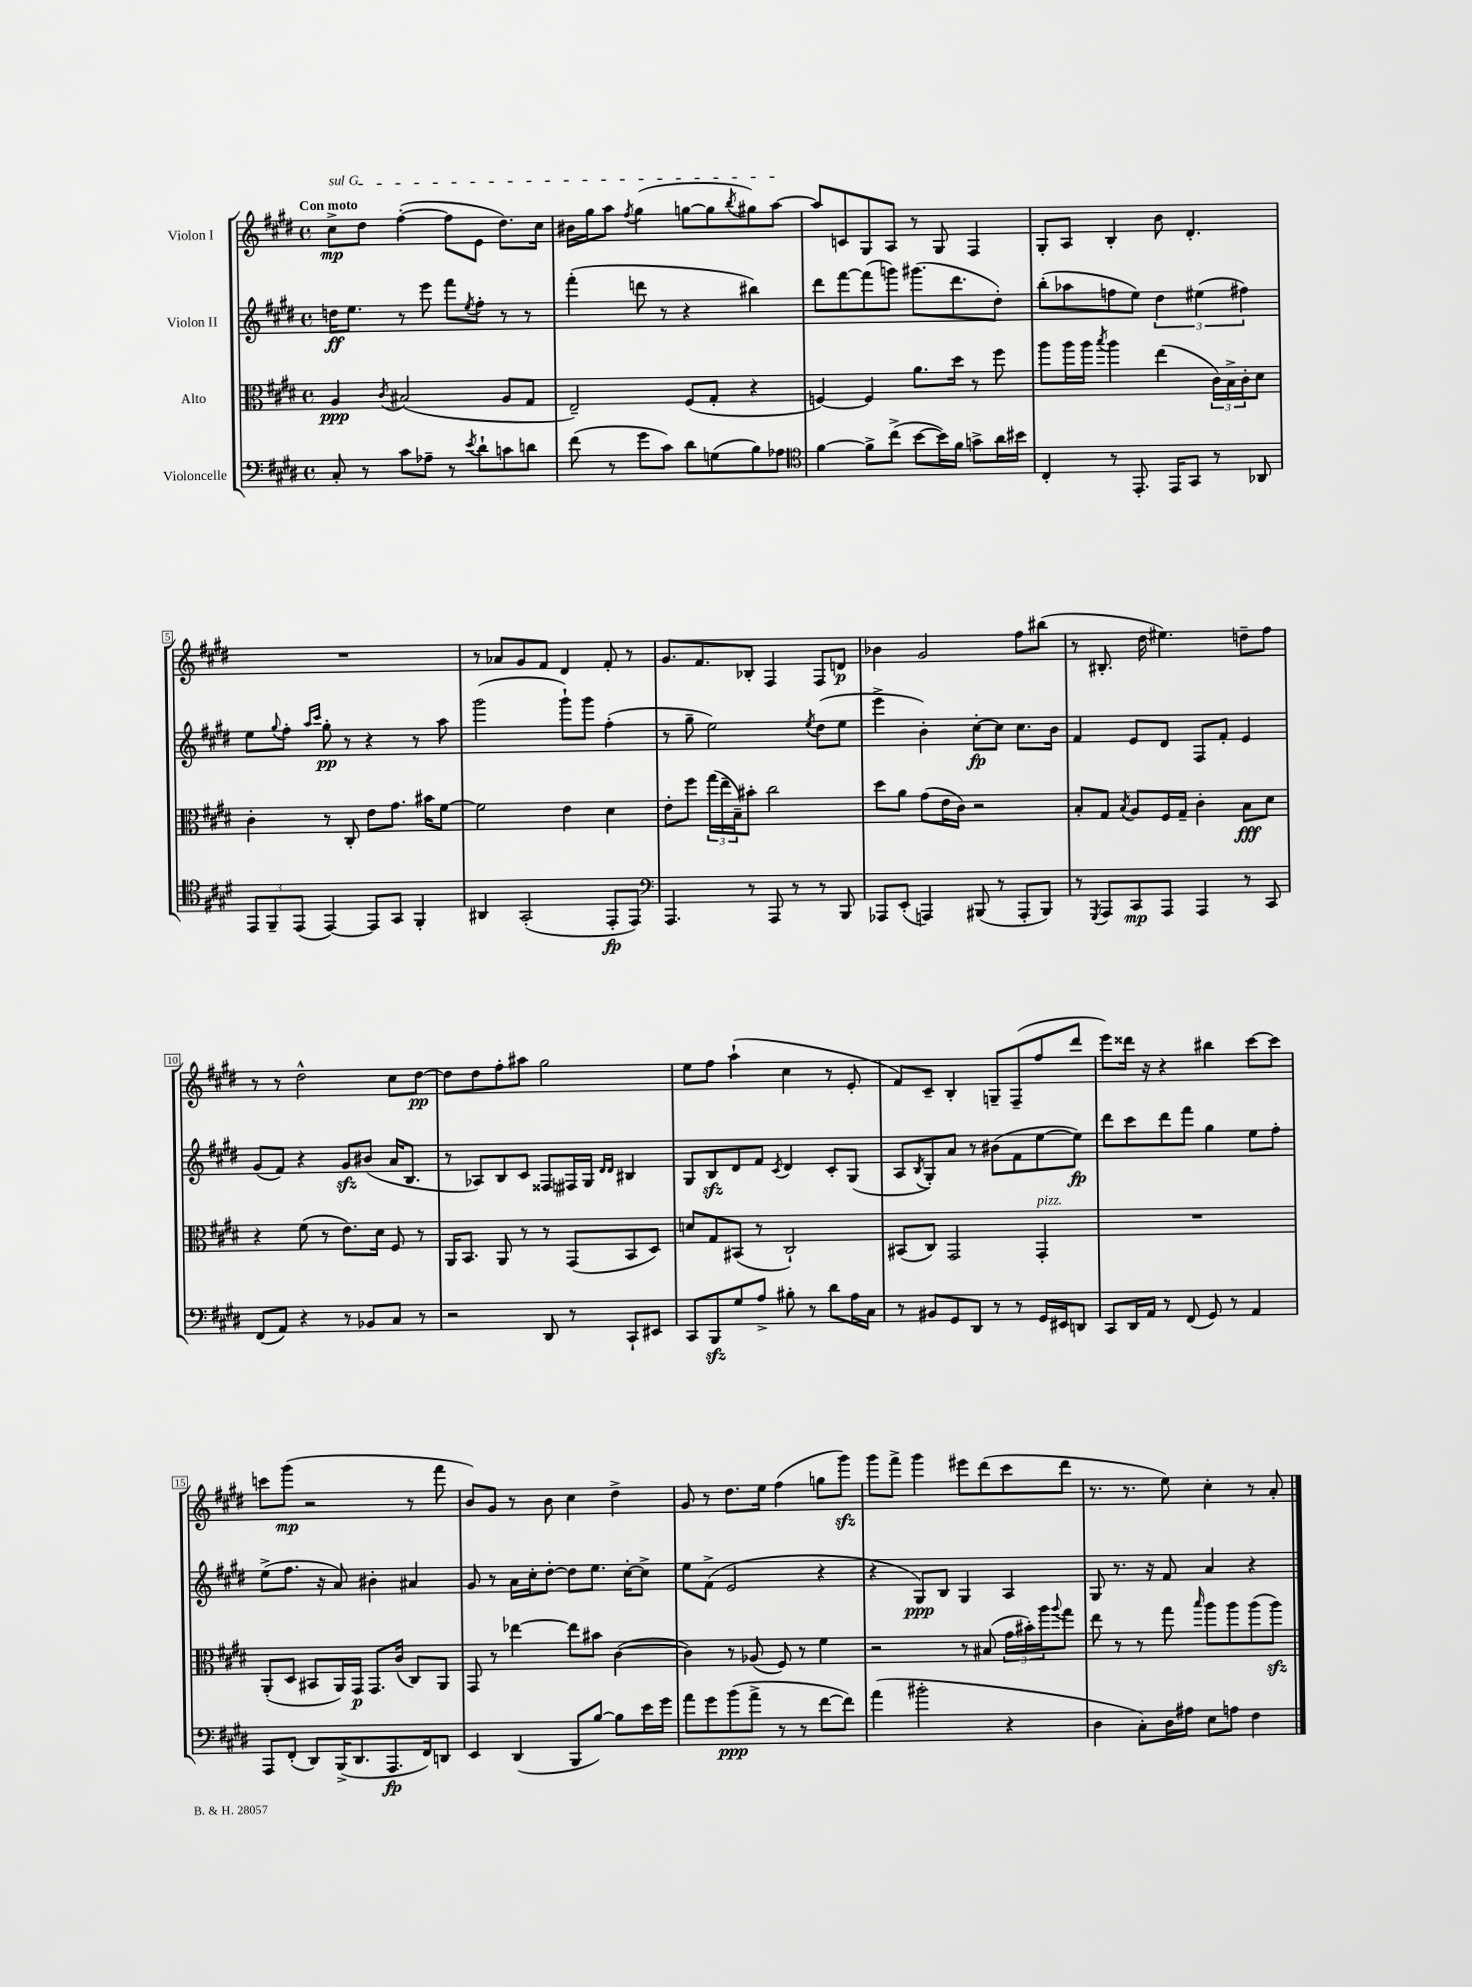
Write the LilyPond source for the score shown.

<<
\new StaffGroup <<
\new Staff = "s0" \with { instrumentName = "Violon I" } {
    \clef treble \key e \major \defaultTimeSignature \time 4/4 \tempo "Con moto"
    \once \override TextSpanner.bound-details.left.text = \markup { \italic "sul G" } cis''8->\mp\startTextSpan dis''8 fis''4~-.( fis''8 e'8 dis''8.) cis''16 |
    bis'16 gis''16 a''8 \acciaccatura { fis''8 } gis''4( g''8~ g''8 \acciaccatura { b''8 } gis''8) a''8~\stopTextSpan |
    a''8 c'8 gis8 a8 r8 gis8 fis4 |
    gis8-. a8 b4-. b'8 dis'4.-. |
    R1 |
    r8 aes'8 gis'8 fis'8 dis'4 fis'8-. r8 |
    gis'8. fis'8. bes8-. fis4 fis8 d'8\p |
    bes'4 gis'2 fis''8 bis''8( |
    r8 bis8.-. dis''16 eis''4.) d''8-- fis''8 |
    r8 r8 dis''2-^ cis''8 dis''8~\pp |
    dis''8 dis''8 fis''8-. ais''8 gis''2 |
    e''8 fis''8 a''4-!( cis''4 r8 e'8-. |
    fis'8) cis'8-- b4-. g8-- fis8--( fis''8 dis'''8 |
    e'''8) disis'''16 r16 r4 bis''4 cis'''8~ cis'''8 |
    c'''8 gis'''8\mp( r2 r8 fis'''8 |
    b'8) gis'8 r8 b'8 cis''4 dis''4-> |
    gis'8 r8 dis''8. e''16 fis''4( g''8 gis'''8\sfz) |
    gis'''8 fis'''8-> gis'''4 eis'''8 dis'''8( cis'''8 dis'''8 |
    r8. r8. e''8) cis''4-. r8 a'8-. \bar "|." |
}
\new Staff = "s1" \with { instrumentName = "Violon II" } {
    \clef treble \key e \major \defaultTimeSignature \time 4/4
    d''16\ff e''8. r8 e'''8 fis'''8 \acciaccatura { e''8 } fis''8-. r8 r8 |
    fis'''4-.( d'''8 r8 r4 bis''4) |
    dis'''8 fis'''8~ fis'''8( g'''8) gis'''8.( dis'''8. dis''8-.) |
    b''8-.( aes''8 f''8 e''8) \tuplet 3/2 { dis''4 eis''4( fis''4) } |
    e''8 \appoggiatura { gis''8 } fis''8-. \grace { a''16 cis'''16 } gis''8-.\pp r8 r4 r8 a''8 |
    gis'''2( gis'''8-!) gis'''8 fis''4-.( |
    r8 gis''8-- e''2) \acciaccatura { e''8 } dis''8( e''8 |
    e'''4-> b'4-.) cis''8~-.\fp cis''8 cis''8. b'16 |
    fis'4 e'8 dis'8 fis8 fis'8-. e'4 |
    gis'8( fis'8) r4 gis'8\sfz bis'8( a'16 b8. |
    r8 aes8) b8 cis'8 fisis8 fis16 gis16 \grace { dis'16 dis'16 } bis4 |
    gis8 b8\sfz dis'8 fis'8 \acciaccatura { cis'8 } dis'4 cis'8-. gis8( |
    a8 \acciaccatura { b8 } gis8-.) a'8 r8 bis'8( fis'8 e''8~ e''8\fp) |
    dis'''8 cis'''8 dis'''8 fis'''8 gis''4 e''8 fis''8-. |
    e''8->( fis''8. r16 a'8) bis'4-. ais'4 |
    gis'8 r8 a'16 cis''16-. dis''8~-. dis''8 e''8. cis''16~-. cis''8-> |
    e''8 fis'8->( e'2 r4 |
    r4 gis8\ppp) b8 gis4 a4 |
    gis8 r8. r16 fis'8 a'4 r4 \bar "|." |
}
\new Staff = "s2" \with { instrumentName = "Alto" } {
    \clef alto \key e \major \defaultTimeSignature \time 4/4
    a4\ppp \acciaccatura { cis'8 } bis2( a8 gis8 |
    e2--) fis8( gis8-. r4 |
    f4~) f4 a'8. dis''16 r8 fis''8 |
    a''8 a''16 a''16 \acciaccatura { b''8 } a''4 e''4( \tuplet 3/2 { cis'16) b16-> cis'16-. } dis'8 |
    cis'4-. r8 cis8-. e'8 gis'8. bis'16 fis'8~ |
    fis'2 e'4 dis'4 |
    e'8-. fis''8 \tuplet 3/2 { gis''16( e''16-- b16--) } bis'8-. cis''2 |
    dis''8 a'8 gis'8( e'16 cis'16) r2 |
    b8-. gis8 \acciaccatura { b8 } a8 fis16 gis16-- cis'4-. b8\fff dis'8 |
    r4 fis'8( r8 e'8.) dis'16 fis8 r8 |
    a,16 b,8. a,8 r8 r8 gis,8( b,8 dis8) |
    d'8 gis8 bis,8( r8 cis2-!) |
    bis,8( cis8) gis,2 gis,4-.^\markup { \italic "pizz." } |
    R1 |
    a,8-.( dis8 bis,8 a,16) gis,16\p gis,8. cis'16( cis8) a,8 |
    gis,8 r8 ees''4~ ees''8 bis'8 cis'4~( |
    cis'4) r8 aes8( fis8) r8 fis'4 |
    r2 r8 bis8( \tuplet 3/2 { gis'16 bis'16-.) a''16 } \appoggiatura { a''8 } gis''8 |
    e''8 r8 r8 gis''8 \grace { b''16 } a''8 a''8 a''8( a''8\sfz) \bar "|." |
}
\new Staff = "s3" \with { instrumentName = "Violoncelle" } {
    \clef bass \key e \major \defaultTimeSignature \time 4/4
    cis8-. r8 cis'8 aes8-- r8 \acciaccatura { e'8 } dis'8-! c'8 d'8 |
    fis'8( r8 gis'8 cis'8) dis'8 g8( b8) aes8 |
    \clef tenor fis'4~ fis'8-> cis''8->( b'8~ b'16) fis'16 g'8-> a'16 bis'16 |
    cis4-. r8 e,8.-. e,16 gis,8 r8 aes,8 |
    \tuplet 3/2 { e,8 fis,8-- e,8( } e,4~) e,8 gis,8 fis,4-. |
    ais,4 gis,2-.( e,8-.\fp e,8) |
    \clef bass a,,4. r8 a,,8 r8 r8 b,,8 |
    aes,,8 e,8-.( a,,4) bis,,8( r8 a,,8-. bis,,8) |
    r8 \acciaccatura { gis,,8 } a,,8 cis,8\mp a,,8 a,,4 r8 cis,8 |
    fis,8( a,8) r4 r8 bes,8 cis8 r8 |
    r2 dis,8 r8 cis,8-! eis,8 |
    cis,8 b,,8\sfz gis8 a8-> bis8-. r8 dis'8 a16 cis16 |
    r8 bis,8 gis,8 dis,8 r8 r8 gis,16 eis,16 d,8 |
    cis,8 dis,16 a,16 r8 fis,8( gis,8) r8 a,4 |
    a,,8 fis,8-.( dis,8) b,,16->( dis,8. a,,8.\fp fis,16) d,8 |
    e,4 dis,4( b,,8 b8~) b8 e'16 gis'16 |
    a'8 gis'8 b'8\ppp( a'8-> r8 r8 fis'8~ fis'8) |
    a'4( bis'2-. r4 |
    dis4 cis8-.) dis16 ais16 e8 a8 fis4 \bar "|." |
}
>>
>>
\layout { \context { \Score \override BarNumber.stencil = #(make-stencil-boxer 0.1 0.3 ly:text-interface::print) } }
